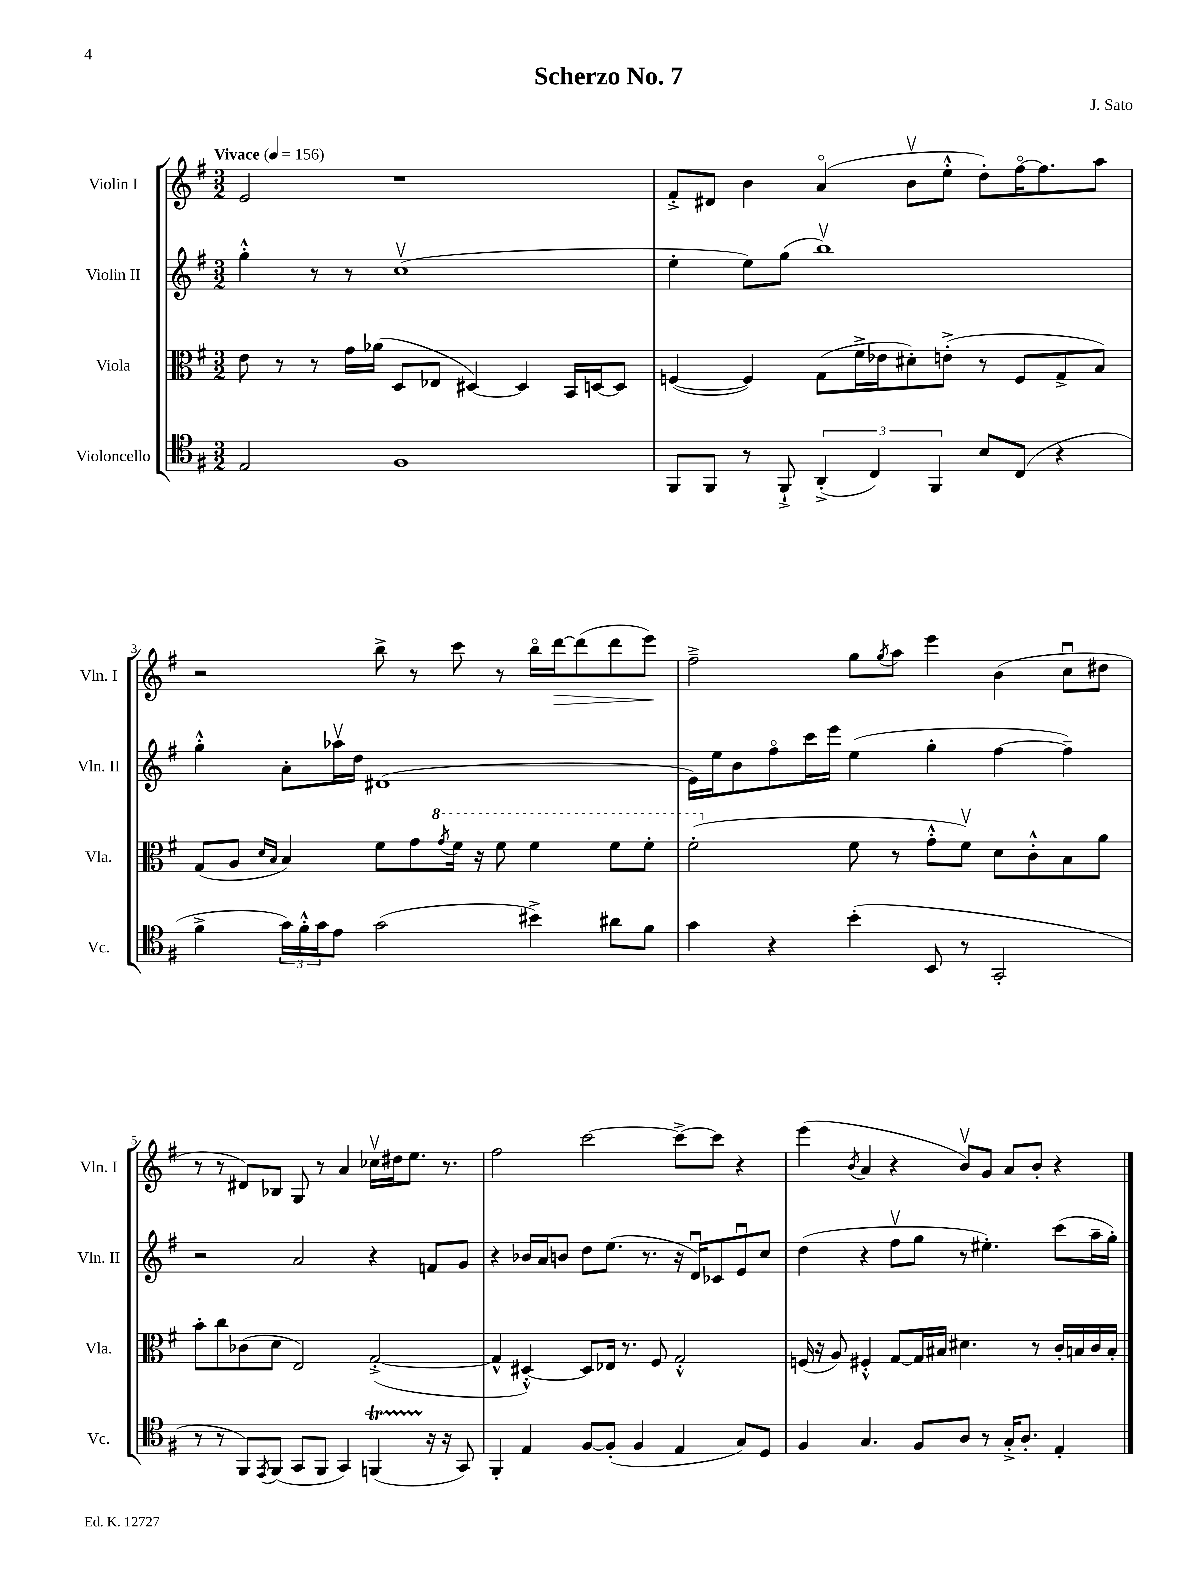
\header { title = "Scherzo No. 7" composer = "J. Sato" }
<<
\new StaffGroup <<
\new Staff = "s0" \with { instrumentName = "Violin I" shortInstrumentName = "Vln. I" } {
    \clef treble \key g \major \numericTimeSignature \time 3/2 \tempo "Vivace" 4 = 156
    e'2 r1 |
    fis'8-.-> dis'8 b'4 a'4\flageolet( b'8\upbow e''8-.-^ d''8-.) fis''16~\flageolet fis''8. a''8 |
    r2 b''8-> r8 c'''8 r8 b''16\flageolet d'''16~\> d'''8( d'''8 e'''8\!) |
    fis''2---> g''8 \acciaccatura { g''8 } a''8 e'''4 b'4( c''8\downbow dis''8 |
    r8 r8 dis'8) bes8 g8 r8 a'4 ces''16\upbow dis''16 e''8. r8. |
    fis''2 c'''2~ c'''8~-> c'''8 r4 |
    e'''4( \acciaccatura { b'8 } a'4 r4 b'8\upbow) g'8 a'8 b'8-. r4 \bar "|." |
}
\new Staff = "s1" \with { instrumentName = "Violin II" shortInstrumentName = "Vln. II" } {
    \clef treble \key g \major \numericTimeSignature \time 3/2
    g''4-.-^ r8 r8 c''1\upbow( |
    e''4-. e''8) g''8( b''1\upbow) |
    g''4-.-^ a'8-. aes''16\upbow d''16 dis'1( |
    e'16) e''16 b'8 fis''8\flageolet c'''16 e'''16 e''4( g''4-. fis''4~ fis''4--) |
    r2 a'2 r4 f'8 g'8 |
    r4 bes'16 a'16 b'8 d''8 e''8.( r8. r16 d'16\downbow) ces'8 e'8\downbow c''8 |
    d''4( r4 fis''8\upbow g''8 r8 eis''4.-.) c'''8( a''16-- g''16-.) \bar "|." |
}
\new Staff = "s2" \with { instrumentName = "Viola" shortInstrumentName = "Vla." } {
    \clef alto \key g \major \numericTimeSignature \time 3/2
    e'8 r8 r8 g'16 aes'16( d8 ees8 dis4~) dis4 b,16 d16~ d8 |
    f4~( f4) g8( fis'16-> ees'16 dis'8-.) e'8-.->( r8 f8 g8-> b8) |
    g8( a8 \grace { d'16 b16 } b4) fis'8 g'8 \ottava #1 \acciaccatura { g''8 } fis''16 r16 fis''8 fis''4 fis''8 fis''8-. |
    fis''2-.( \ottava #0 fis'8 r8 g'8-.-^ fis'8\upbow) d'8 c'8-.-^ b8 a'8 |
    b'8-. c''8 ces'8( d'8 e2) g2~-.->( |
    g4-^ dis4~-.-^) dis8 ees16 r8. fis8 g2-.-^ |
    f16( r16 a8) fis4-.-^ g8~ g16 bis16 dis'4. r8 c'16-. b16 c'16 b16-. \bar "|." |
}
\new Staff = "s3" \with { instrumentName = "Violoncello" shortInstrumentName = "Vc." } {
    \clef tenor \key g \major \numericTimeSignature \time 3/2
    e2 fis1 |
    fis,8 fis,8 r8 fis,8-!-> \tuplet 3/2 { a,4-.->( c4) fis,4 } b8 c8( r4 |
    fis'4-> \tuplet 3/2 { g'16) fis'16-.-^ g'16 } e'8 g'2( bis'4->) ais'8 fis'8 |
    g'4 r4 b'4-.( b,8 r8 g,2-. |
    r8 r8 fis,8) \acciaccatura { e,8 } fis,8( g,8 fis,8 g,4) f,4\startTrillSpan( r16\stopTrillSpan r16 g,8) |
    fis,4-. e4 fis8~ fis8-.( fis4 e4 g8) d8 |
    fis4 g4. fis8 a8 r8 g16-.-> a8.-. e4-. \bar "|." |
}
>>
>>
